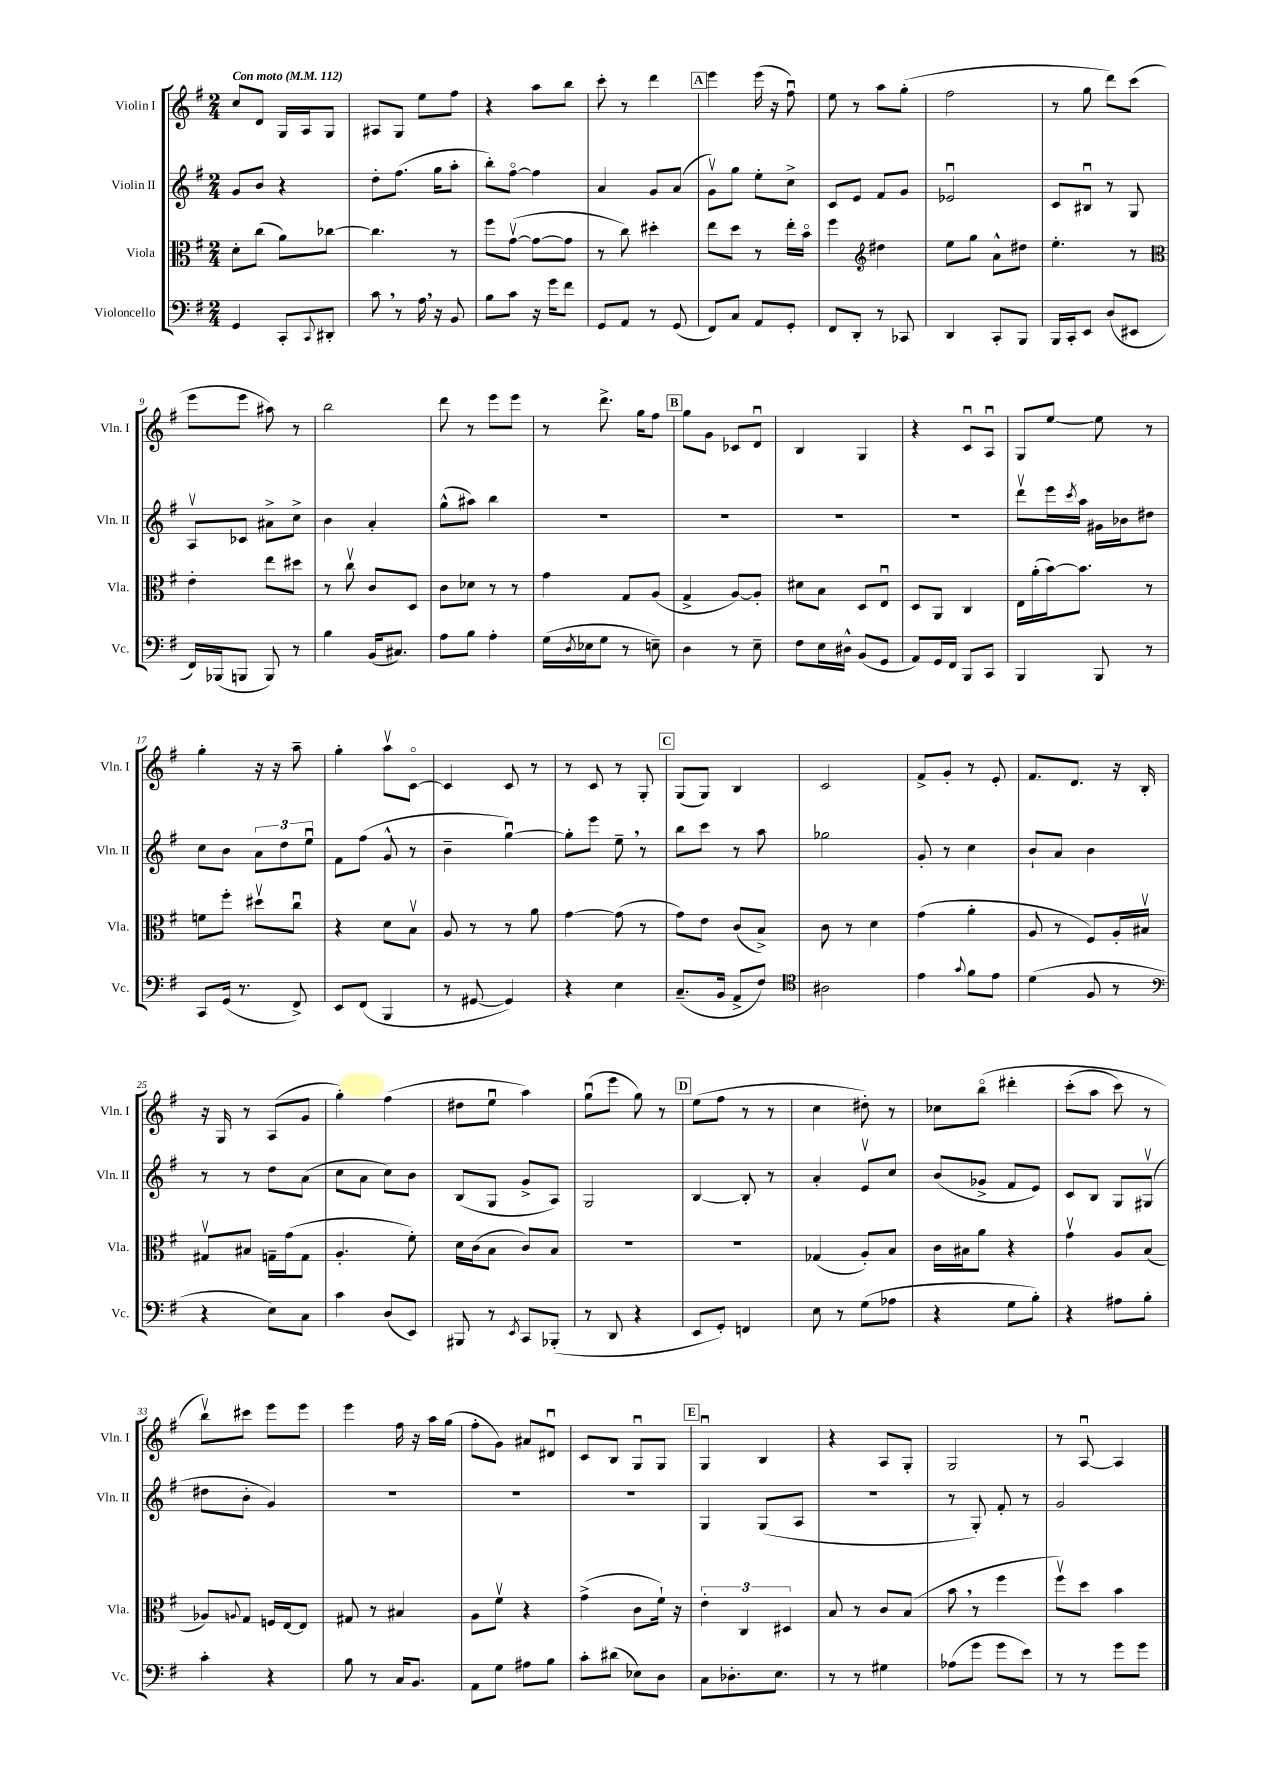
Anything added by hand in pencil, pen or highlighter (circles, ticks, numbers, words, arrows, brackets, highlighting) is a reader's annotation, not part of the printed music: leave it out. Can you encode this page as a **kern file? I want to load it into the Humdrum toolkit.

**kern	**kern	**kern	**kern
*part4	*part3	*part2	*part1
*staff4	*staff3	*staff2	*staff1
*I"Violoncello	*I"Viola	*I"Violin II	*I"Violin I
*I'Vc.	*I'Vla.	*I'Vln. II	*I'Vln. I
*clefF4	*clefC3	*clefG2	*clefG2
*k[f#]	*k[f#]	*k[f#]	*k[f#]
*M2/4	*M2/4	*M2/4	*M2/4
*MM112	*MM112	*MM112	*MM112
=1	=1	=1	=1
!	!	!	!LO:TX:a:B:t=Con moto
4GG/	8d'\L	8g/L	8cc/L
.	(8cc\J	8b/J	8d/J
8CC'/L	8a\L)	4r	16G/LL
.	.	.	16A/J
8qqCC/	.	.	.
8DD#X'/J	[8cc-X\J	.	8G/J
=2	=2	=2	=2
8c,\	4.cc-\]	8dd'\L	8A#X/L
8r	.	(8.ff#\J	8G/J
16A,\	.	.	8ee\L
16r	.	16gg\KL	.
8BB/	8r	8aa'\J	8ff#\J
=3	=3	=3	=3
8B\L	8ff#\L	8bb'\L)	4r
8c\J	([8gv\J	[8ff#\J	.
16r	8g\L_	4ff#\]	8aa\L
16g\KL	.	.	.
8f#\J	8g\J]	.	8bb\J
=4	=4	=4	=4
8GG/L	8r	4a/	8ccc'\
8AA/J	8cc\)	.	8r
8r	4dd#X'\	8g/L	4ddd\
(8GG/	.	(8a/J	.
!!LO:REH:place=s1:t=A
=5	=5	=5	=5
8FF#/L)	8ee\L	8gv\L)	4eee\
8C/J	8dd\J	8gg\J	.
8AA/L	8r	8ee'\L	(16eee\
.	.	.	16r
8GG'/J	16ee'\LL	8cc^\J	8ff#u\)
.	16b\JJ	.	.
=6	=6	=6	=6
8FF#/L	4ff#\	8c/L	8ee\
8DD'/J	.	8e/J	8r
*	*clefG2	*	*
8r	4dd#X\	8f#/L	8aa\L
8CC-X/	.	8g/J	(8gg'\J
=7	=7	=7	=7
4DD/	8ee\L	2e-Xu/	2ff#\
.	8gg\J	.	.
8CC'/L	8a^^\L	.	.
8BBB/J	8dd#X\J	.	.
=8	=8	=8	=8
16BBB/LL	4.ee'\	8c/L	8r
16CC'/J	.	.	.
8EE/J	.	8B#Xu/J	8gg\
(8D/L	.	8r	8ddd\L)
8EE#X/J	8r	8G/	(8ccc\J
!!LO:LB:g=z
=9	=9	=9	=9
*	*clefC3	*	*
16FF#/LL)	4e'\	8Av/L	8eee\L
(16BBB-X/J	.	.	.
8BBBn/J	.	8c-X/J	8eee\J
8BBB/)	8ee\L	8a#X^\L	8aa#X\)
8r	8dd#X\J	8cc^\J	8r
=10	=10	=10	=10
4B\	8r	4b\	2bb\
.	8ccv\	.	.
(16BB/KL	8c/L	4a'/	.
8.C#X/J)	.	.	.
.	8D/J	.	.
=11	=11	=11	=11
8A\L	8c\L	(8gg^^\L	8ddd\
8B\J	8d-X\J	8aa#X\J)	8r
4A'\	8r	4bb\	8eee\L
.	8r	.	8eee\J
=12	=12	=12	=12
(16G\LL	4g\	2r	8r
8qD/	.	.	.
16E-X\J	.	.	.
8G\J	.	.	8.ddd^\
8r	8G/L	.	.
.	.	.	16gg\KL
8En~\)	(8A/J	.	8ff#\J
!!LO:REH:place=s1:t=B
=13	=13	=13	=13
4D\	4G^/	2r	8gg\L
.	.	.	8g\J
8r	[8A/L)	.	8c-X/L
8E~\	8A'/J]	.	8du/J
=14	=14	=14	=14
8F#\L	8d#X\L	2r	4B/
16E\L	8B\J	.	.
16D#X^^\JJ	.	.	.
(8BB/L	8D/L	.	4G/
8GG/J	8Eu/J	.	.
=15	=15	=15	=15
8AA/L)	8D/L	2r	4r
16GG/L	8AA/J	.	.
16FF#/JJ	.	.	.
8BBB/L	4C/	.	8cu/L
8CC/J	.	.	8Au/J
=16	=16	=16	=16
4BBB/	16E\LL	8dddv\L	8G/L
.	(16a'\	.	.
.	[16b\J)	16eee\L	[8ee/J
.	.	8qccc/	.
.	8.b\J]	16aa\JJ	.
8BBB/	.	16g#X\LL	8ee\]
.	.	16b-X\J	.
8r	8r	8dd#X\J	8r
!!LO:LB:g=z
=17	=17	=17	=17
8CC/L	8fn\L	8cc\L	4gg'\
(16GG/Jk	8ff#'\J	8b\J	.
8.r	.	.	.
.	8dd#Xv\L	12a\L	16r
.	.	.	16r
.	.	12dd\	.
8FF#^/)	8ccu\J	.	8aa~\
.	.	12eeu\J	.
=18	=18	=18	=18
8EE/L	4r	8f#\L	4gg'\
(8FF#/J	.	(8ff#\J	.
4BBB/	8d\L	8g^^/	8aav\L
.	8Bv\J	8r	[8c\J
=19	=19	=19	=19
8r	8A/	4b~\	4c/]
[8GG#X/	8r	.	.
4GG#/])	8r	[4ggu\)	8c/
.	8a\	.	8r
=20	=20	=20	=20
4r	[4g\	8gg'\L]	8r
.	.	8eee\J	8c/
4E\	(8g\]	8ee~,\	8r
.	8r	8r	8G'/
!!LO:REH:place=s1:t=C
=21	=21	=21	=21
(8.C~/L	8g\L)	8bb\L	(8G/L
.	8e\J	8ccc\J	8G/J)
16BB/Jk	.	.	.
8AA^/L	(8c/L	8r	4B/
8F#/J)	8B^/J)	8aa\	.
=22	=22	=22	=22
*clefC4	*	*	*
2A#X\	8c\	2gg-X\	2c/
.	8r	.	.
.	4d\	.	.
=23	=23	=23	=23
4e\	(4g\	8g'/	8f#^/L
.	.	8r	8g'/J
8qqg/	.	.	.
8f#\L	4a'\	4cc\	8r
8e\J	.	.	8e'/
=24	=24	=24	=24
(4d\	8A/	8b`/L	8.f#/L
.	8r	8a/J	.
.	.	.	8.d/J
8F#/	8F#/L)	4b\	.
8r	16A'/L	.	16r
.	16B#Xv/JJ	.	16B'/
!!LO:LB:g=z
=25	=25	=25	=25
*clefF4	*	*	*
4r	8G#Xv/L	8r	16r
.	.	.	16G/
.	8B#X/J	8r	8r
8E\L)	16Gn~\LL	8dd\L	(8A/L
.	(16g\J	.	.
8C\J	8G\J	(8a\J	8g/J
=26	=26	=26	=26
4c\	4.A'/	8cc\L	4gg'\)
.	.	8a\J	.
(8D/L	.	8cc\L)	(4ff#\
8EE/J)	8f#'\)	8b\J	.
=27	=27	=27	=27
8BBB#X/	16d\LL	(8B/L	8dd#X\L
.	(16c\J	.	.
8r	8B\J	8G/J	8eeu\J
8qEE/	.	.	.
8CC/L	8c/L)	8g^/L	4aa\)
(8BBB-X'/J	8B/J	8A/J)	.
=28	=28	=28	=28
8r	2r	2G/	(8ggu\L
8DD/	.	.	8eee\J
4r	.	.	8gg\)
.	.	.	8r
!!LO:REH:place=s1:t=D
=29	=29	=29	=29
8EE/L	2r	[4B/	(8ee\L
8GG'/J)	.	.	8ff#\J
4FFn/	.	8B'/]	8r
.	.	8r	8r
=30	=30	=30	=30
8E\	(4G-X/	4a'/	4cc\
8r	.	.	.
(8G\L	8A'/L)	8ev/L	8dd#X'\)
8A-X\J	8B/J	8cc/J	8r
=31	=31	=31	=31
4r	16c\LL	(8b/L	8cc-X\L
.	16B#X\J	.	.
.	8a\J	8g-X^/J	(8bb\J
8G\L	4r	8f#/L	4ddd#X'\
8B'\J)	.	8e/J)	.
=32	=32	=32	=32
4r	4gv\	8c/L	(8ccc'\L
.	.	8B/J	8aa\J
8A#X\L	8A/L	8G/L	8ccc\)
8B'\J	(8B/J	(8G#Xv/J	8r
!!LO:LB:g=z
=33	=33	=33	=33
4c'\	8A-X/L)	8dd#X\L	8bbv\L)
.	8qqAn/	.	.
.	8G/J	8b'\J	8ccc#X\J
4r	16Fn/LL	4g/)	8eee\L
.	[16E/J	.	.
.	8E/J]	.	8eee\J
=34	=34	=34	=34
8B\	8G#X/	2r	4eee\
8r	8r	.	.
16C/KL	4B#X/	.	16ff#\
8.BB/J	.	.	16r
.	.	.	16aa\LL
.	.	.	(16gg\JJ
=35	=35	=35	=35
8AA\L	8A\L	2r	8ff#'\L
8G\J	8f#v\J	.	8g\J)
8A#X\L	4r	.	8a#X/L
8B\J	.	.	8d#Xu/J
=36	=36	=36	=36
8c'\L	(4g^\	2r	8c/L
(8d#X\J	.	.	8B/J
8E-X\L)	8c\L	.	8Gu/L
8D\J	16f#`\Jk)	.	8G/J
.	16r	.	.
!!LO:REH:place=s1:t=E
=37	=37	=37	=37
8C\L	6e'\	4G/	4Gu/
8.D-X'\	.	.	.
.	6C/	.	.
.	.	(8G/L	4B/
8.E\J	.	.	.
.	6D#X/	.	.
.	.	8A/J	.
=38	=38	=38	=38
8r	8B/	2r	4r
8r	8r	.	.
4G#X\	8c/L	.	8A/L
.	(8B/J	.	8G'/J
=39	=39	=39	=39
(8A-X\L	8b,\	8r	2G/
8g\J	8r	8G'/)	.
8g\L	4ff#\	8f#'/	.
8e\J)	.	8r	.
=40	=40	=40	=40
8r	8ff#v\L)	2g/	8r
8r	8dd\J	.	[8Au/
8g\L	4b\	.	4A/]
8g\J	.	.	.
==	==	==	==
*-	*-	*-	*-
